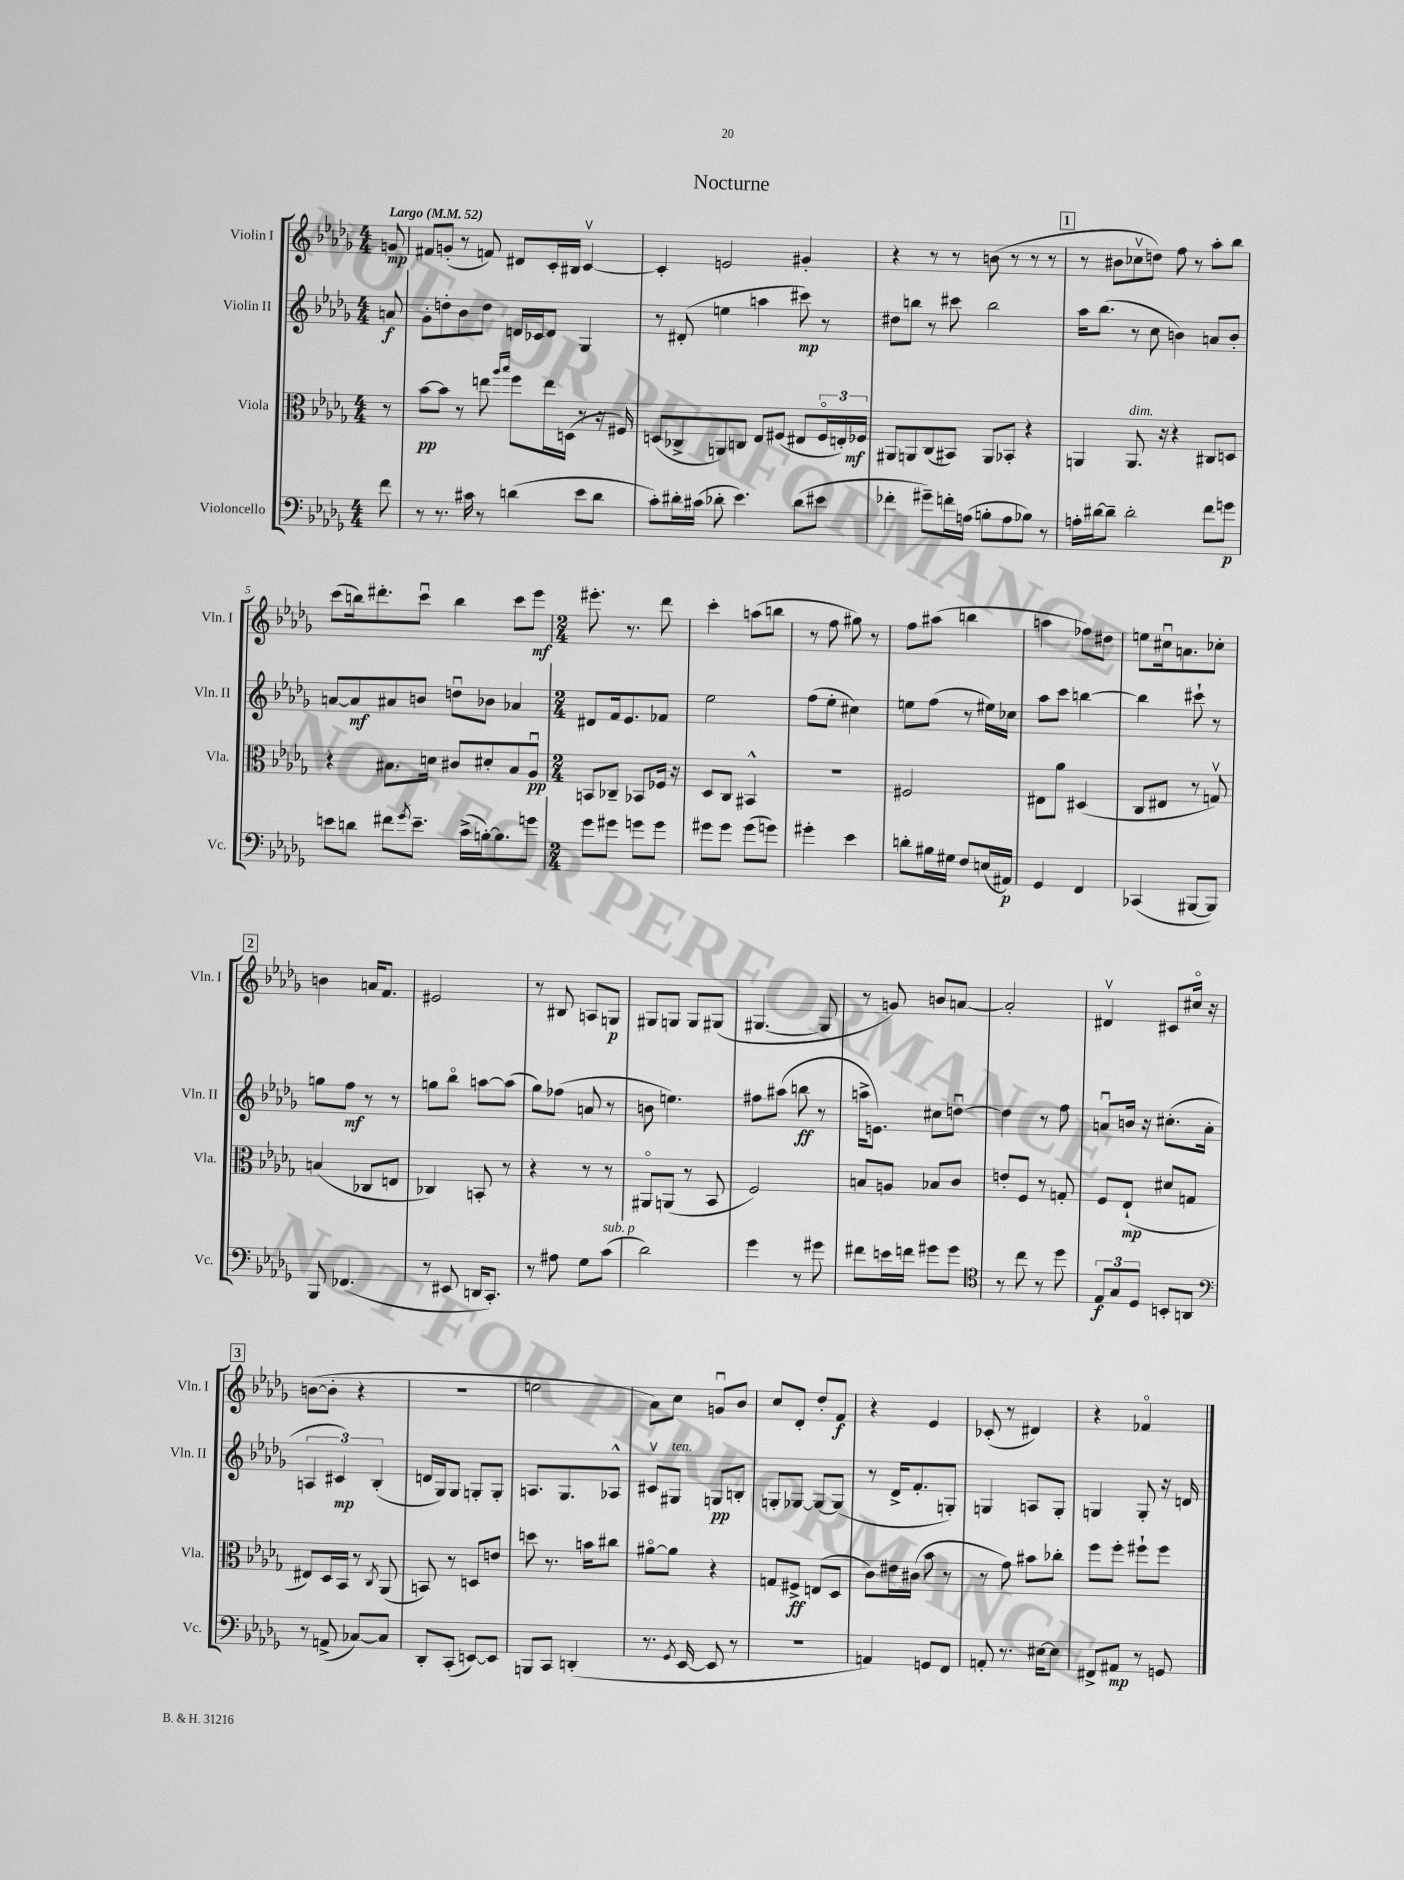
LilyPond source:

\header { title = "Nocturne" }
<<
\new StaffGroup <<
\new Staff = "s0" \with { instrumentName = "Violin I" shortInstrumentName = "Vln. I" } {
    \clef treble \key des \major \numericTimeSignature \time 4/4 \partial 8 \tempo "Largo" 4 = 52
    g'8\mp |
    fis'8 g'8-.( r8 f'8) dis'8 c'16-. bis16 c'4~\upbow |
    c'4-. e'2 gis'4-. |
    r4 r8 r8 b'8( r8 r8 r8 |
    \mark \markup { \box "1" } r8 bis'8 ces''8\upbow d''8) f''8 r8 aes''8-. bes''8 |
    c'''8( b''16) dis'''8.-. c'''8\downbow b''4 c'''8 ees'''8\mf |
    \numericTimeSignature \time 2/4 eis'''8.-. r8. des'''8 |
    c'''4-. a''8( b''8 |
    r8 f''8 gis''8) r8 |
    f''8 ais''8( b''4 |
    a''4 fes''8) dis''8 |
    e''8 cis''16\downbow a'8. ces''8-. |
    \mark \markup { \box "2" } b'4 a'16 f'8. |
    eis'2 |
    r8 bis8 a8 g8\p |
    gis8 g8 g8 gis8( |
    gis4.~ gis8 |
    r8 g'8) b'8 a'8~ |
    a'2-. |
    dis'4\upbow cis'8 cis''16\flageolet r16 |
    \mark \markup { \box "3" } b'8~( b'8-. r4 |
    r2 |
    e''2 |
    aes'8) c''8 g'8\downbow bes'8 |
    c''8 des'8-. des''8-. f'8\f |
    r4 ees'4 |
    ces'8-.( r8 dis'4) |
    r4 fes'4\flageolet \bar "|." |
}
\new Staff = "s1" \with { instrumentName = "Violin II" shortInstrumentName = "Vln. II" } {
    \clef treble \key des \major \numericTimeSignature \time 4/4 \partial 8
    a'8\f |
    ges'8-. d''8-. bes'8 d''8 d'16 ces'16 d'8 ges4 |
    r8 dis'8-.( e''4 a''4 cis'''8\mp) r8 |
    dis''8 b''8 r8 cis'''8 b''2 |
    \mark \markup { \box "1" } aes''16 bes''8.( r8 c''8 b'4) a'8 b'8-. |
    a'8~ a'8\mf ais'8 b'8 d''8\downbow bes'8 aes'4 |
    \numericTimeSignature \time 2/4 dis'8 f'16 ees'8. fes'8 |
    ees''2 |
    f''8( ees''8-. cis''4) |
    e''8 f''8( r8 eis''16) ces''16 |
    aes''8 c'''8 b''4~ |
    b''4 cis'''8-! r8 |
    \mark \markup { \box "2" } g''8 f''8\mf r8 r8 |
    g''8 bes''8\flageolet a''8~ a''8( |
    ges''8) fes''8( a'8 r8 |
    b'8 e''4.) |
    fis''8 ais''8( b''8\ff r8 |
    a''16-> e'8.) cis''8 d''8~\downbow |
    d''4 r8 f''8 |
    a'8\downbow b'16 r16 cis''8.-.( a'16-. |
    \mark \markup { \box "3" } \tuplet 3/2 { a4 cis'4\mp) bes4-.( } |
    d'16 ges16) ges8 g8-. g8-. |
    a8. ges8. aes8-^ |
    cis'8\upbow gis8^\markup { \italic "ten." } g8\pp b8-. |
    g8-. ges8~ ges8~ ges8( |
    r8 des'16-> f'8.-. g8-.) |
    g4 a8 g8-. |
    g4 g8-. r16 d'16 \bar "|." |
}
\new Staff = "s2" \with { instrumentName = "Viola" shortInstrumentName = "Vla." } {
    \clef alto \key des \major \numericTimeSignature \time 4/4 \partial 8
    r8 |
    bes'8~\pp bes'8 r8 e''8 \grace { aes''16 bes''16 } f''8 e''16 d16( r8 r16 fis16) |
    d8( ces8-> a,8) c8 ees8 fis8( eis8 \tuplet 3/2 { fis16\flageolet e16-.) fes16\mf } |
    ais,8 a,8 c8( bis,8) a,8 bes,8-. r4 |
    \mark \markup { \box "1" } a,4 a,8.^\markup { \italic "dim." } r16 r4 cis8 d8 |
    r4 bis8. d'16 cis'8 dis'8-. bis8 aes8\downbow\pp |
    \numericTimeSignature \time 2/4 b,8 ces8-- bes,8 fes16 r16 |
    des8 c8 bis,4-^ |
    r2 |
    fis2 |
    eis8 aes'8 dis4( |
    c8 eis8 r8 g8\upbow) |
    \mark \markup { \box "2" } b4( ces8 e8 |
    ces4) b,8-. r8 |
    r4 r8 r8 |
    ais,8\flageolet a,8( r8 bes,8 |
    f2) |
    b8 a8 bes8 c'8 |
    e'8-. f8 r8 g8-. |
    f8 ees8-!\mp( dis'8 g8 |
    \mark \markup { \box "3" } eis8) des16 bes,16 r8 \acciaccatura { c8 } aes,8( |
    b,8) r8 d8 e'8 |
    d''8 r8. b'16 cis''8 |
    ais'8~\flageolet ais'8 r4 |
    g8 fis8->\ff e8( des8 |
    c'8) eis'16 cis'16( bes'8 r8 |
    r8 ges'8) bis'8 ces''8-. |
    f''8 f''8-. fis''8-! fis''8 \bar "|." |
}
\new Staff = "s3" \with { instrumentName = "Violoncello" shortInstrumentName = "Vc." } {
    \clef bass \key des \major \numericTimeSignature \time 4/4 \partial 8
    f'8 |
    r8 r8. cis'16 r8 d'4( ees'8 d'8 |
    c'8-.) dis'16-. cis'16( des'8-. ees'4.) des'8( eis'8 |
    fes'4-. gis'8--) f'16-. a16( b8-. a8 bes8) r8 |
    \mark \markup { \box "1" } a16-. dis'16~ dis'8-- dis'2-. f'8 g'8\p |
    e'8 d'8 fis'8 \acciaccatura { ges'8 } e'8.-- c'16->( b16~-.) b8. g'8 |
    \numericTimeSignature \time 2/4 ges'8 gis'8 g'8 g'8 |
    gis'8 gis'8 gis'8( g'8) |
    gis'4-. ees'4 |
    d'8-. bis16 gis16 f8 e16( ais,16\p) |
    ges,4 f,4 |
    ces,4( bis,,8~ bis,,8) |
    \mark \markup { \box "2" } bes,,8 fes,4.( |
    r8 eis,8 d,16 c,8.-.) |
    r8 ais8 ges8 c'8^\markup { \italic "sub. p" }( |
    des'2) |
    ges'4 r8 gis'8 |
    fis'8 e'16 f'16 gis'8 gis'8 |
    \clef tenor r8 c''8 r8 des''8 |
    \tuplet 3/2 { ees8\f ges8 des8 } b,8-. a,8 |
    \mark \markup { \box "3" } \clef bass r8 a,8->( ces8~) ces8 |
    des,8-. c,8-.( e,8~) e,8 |
    b,,8 c,8 d,4-.( |
    r8. \acciaccatura { ges,8 } ees,16~ ees,8 r8 |
    R2 |
    a,4) g,8 f,8 |
    a,8-. r8. eis16~ eis8 |
    fis,8-> ais,8\mp r8 g,8 \bar "|." |
}
>>
>>
